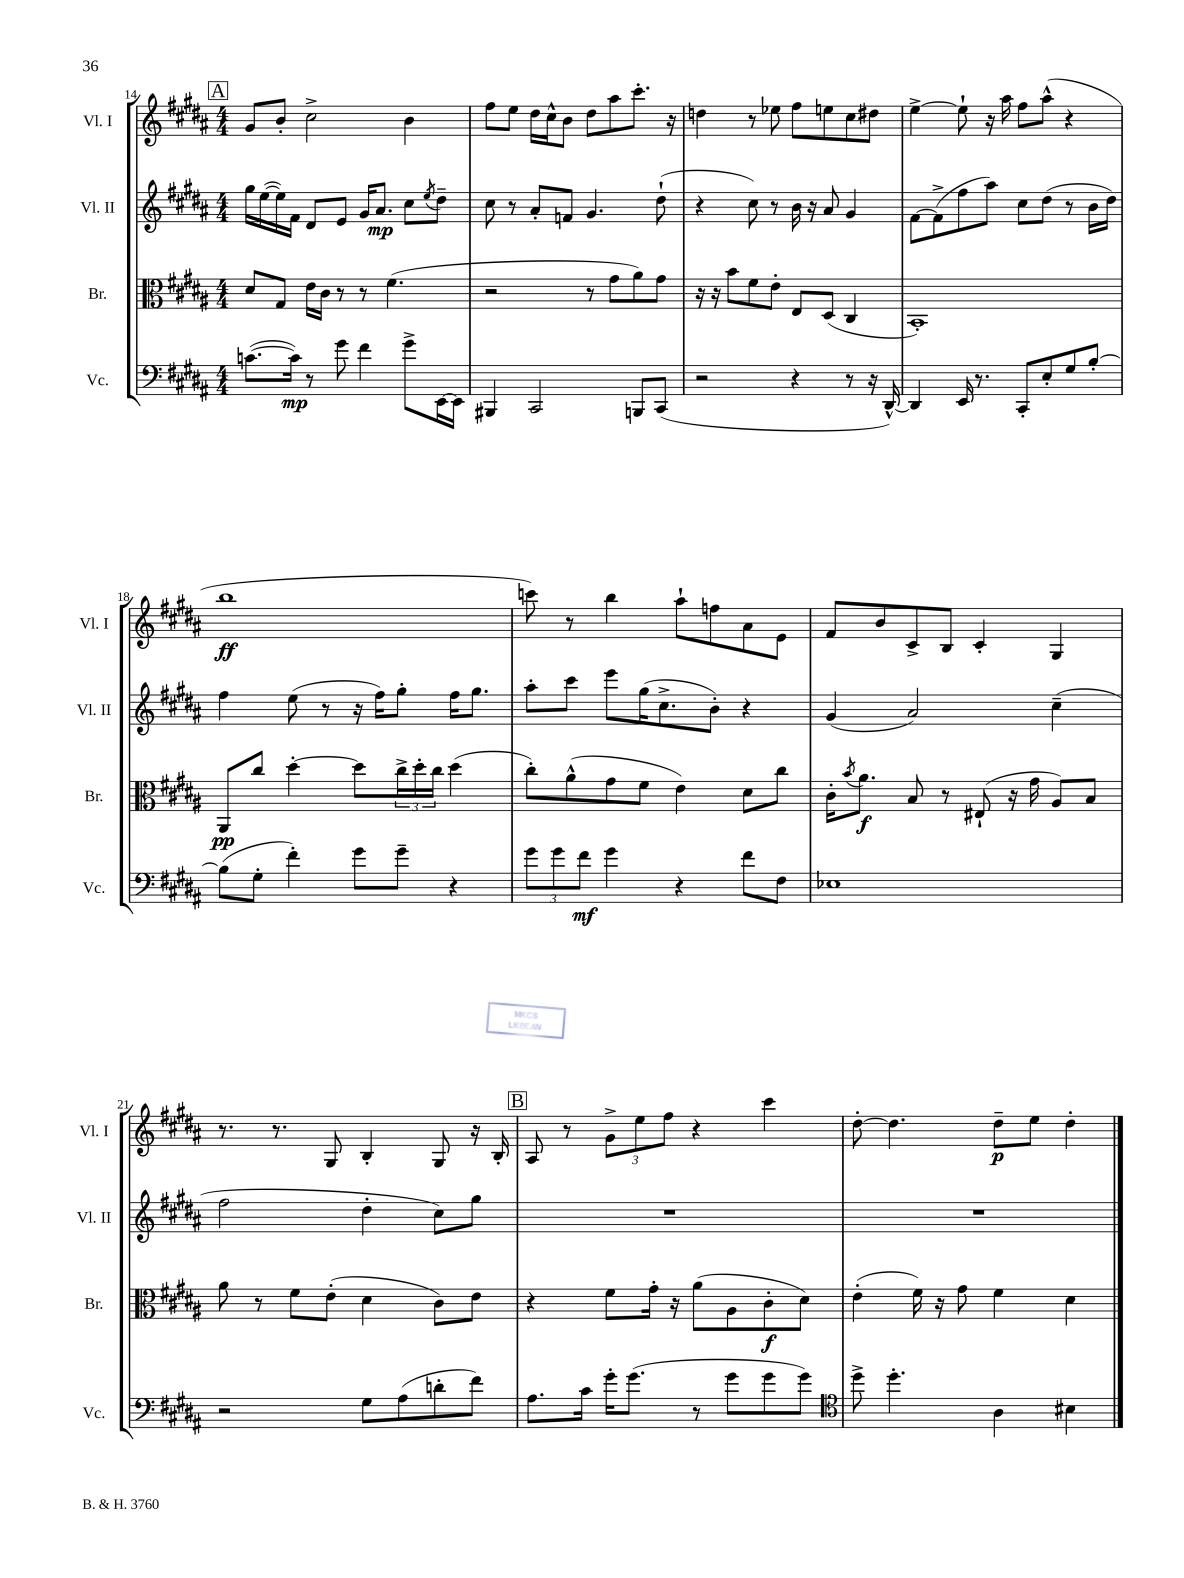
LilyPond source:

<<
\new StaffGroup <<
\new Staff = "s0" \with { instrumentName = "Vl. I" shortInstrumentName = "Vl. I" } {
    \clef treble \key b \major \numericTimeSignature \time 4/4
    \mark \markup { \box "A" } gis'8 b'8-. cis''2-> b'4 |
    fis''8 e''8 dis''16 cis''16-^ b'8 dis''8 ais''8 cis'''8.-. r16 |
    d''4 r8 ees''8 fis''8 e''8 cis''8 dis''8 |
    e''4~-> e''8-! r16 ais''16 fis''8 ais''8-^( r4 |
    b''1\ff |
    c'''8) r8 b''4 ais''8-! f''8 ais'8 e'8 |
    fis'8 b'8 cis'8-> b8 cis'4-. gis4 |
    r8. r8. gis8 b4-. gis8 r16 b16-. |
    \mark \markup { \box "B" } ais8 r8 \tuplet 3/2 { gis'8-> e''8 fis''8 } r4 cis'''4 |
    dis''8~-. dis''4. dis''8--\p e''8 dis''4-. \bar "|." |
}
\new Staff = "s1" \with { instrumentName = "Vl. II" shortInstrumentName = "Vl. II" } {
    \clef treble \key b \major \numericTimeSignature \time 4/4
    \mark \markup { \box "A" } gis''16 e''16~( e''16) fis'16 dis'8 e'8 gis'16 ais'8.\mp cis''8 \acciaccatura { e''8 } dis''8-- |
    cis''8 r8 ais'8-. f'8 gis'4. dis''8-!( |
    r4 cis''8) r8 b'16 r16 ais'8 gis'4 |
    fis'8~ fis'8->( fis''8 ais''8) cis''8 dis''8( r8 b'16 dis''16) |
    fis''4 e''8( r8 r16 fis''16) gis''8-. fis''16 gis''8. |
    ais''8-. cis'''8 e'''8 gis''16( cis''8.-> b'8-.) r4 |
    gis'4( ais'2) cis''4--( |
    fis''2 dis''4-. cis''8) gis''8 |
    \mark \markup { \box "B" } R1 |
    R1 \bar "|." |
}
\new Staff = "s2" \with { instrumentName = "Br." shortInstrumentName = "Br." } {
    \clef alto \key b \major \numericTimeSignature \time 4/4
    \mark \markup { \box "A" } dis'8 gis8 e'16 cis'16 r8 r8 fis'4.( |
    r2 r8 gis'8 ais'8) gis'8 |
    r16 r16 b'8 fis'8 e'8-. e8 dis8( cis4 |
    b,1-.) |
    ais,8\pp cis''8 dis''4~-. dis''8 \tuplet 3/2 { cis''16-> dis''16-. cis''16 } dis''4( |
    cis''8-.) ais'8-^( gis'8 fis'8 e'4) dis'8 cis''8 |
    cis'16-. \acciaccatura { b'8 } ais'8.\f b8 r8 eis8-!( r16 gis'16 ais8) b8 |
    ais'8 r8 fis'8 e'8-.( dis'4 cis'8) e'8 |
    \mark \markup { \box "B" } r4 fis'8 gis'16-. r16 ais'8( ais8 cis'8-.\f dis'8) |
    e'4-.( fis'16) r16 gis'8 fis'4 dis'4 \bar "|." |
}
\new Staff = "s3" \with { instrumentName = "Vc." shortInstrumentName = "Vc." } {
    \clef bass \key b \major \numericTimeSignature \time 4/4
    \mark \markup { \box "A" } c'8.~( c'16\mp) r8 gis'8 fis'4 gis'8-> e,16~ e,16 |
    bis,,4 cis,2 b,,8 cis,8( |
    r2 r4 r8 r16 dis,16~-^) |
    dis,4 e,16 r8. cis,8-. e8-. gis8 b8~-. |
    b8( gis8-. fis'4-.) gis'8 gis'8-- r4 |
    \tuplet 3/2 { gis'8 gis'8 fis'8\mf } gis'4 r4 fis'8 fis8 |
    ees1 |
    r2 gis8 ais8( d'8-. fis'8) |
    \mark \markup { \box "B" } ais8. cis'16 gis'16-. gis'8.( r8 gis'8 gis'8 gis'8) |
    \clef tenor dis''8-> dis''4.-. ais4 bis4 \bar "|." |
}
>>
>>
\layout { \context { \Score currentBarNumber = #14 } }
